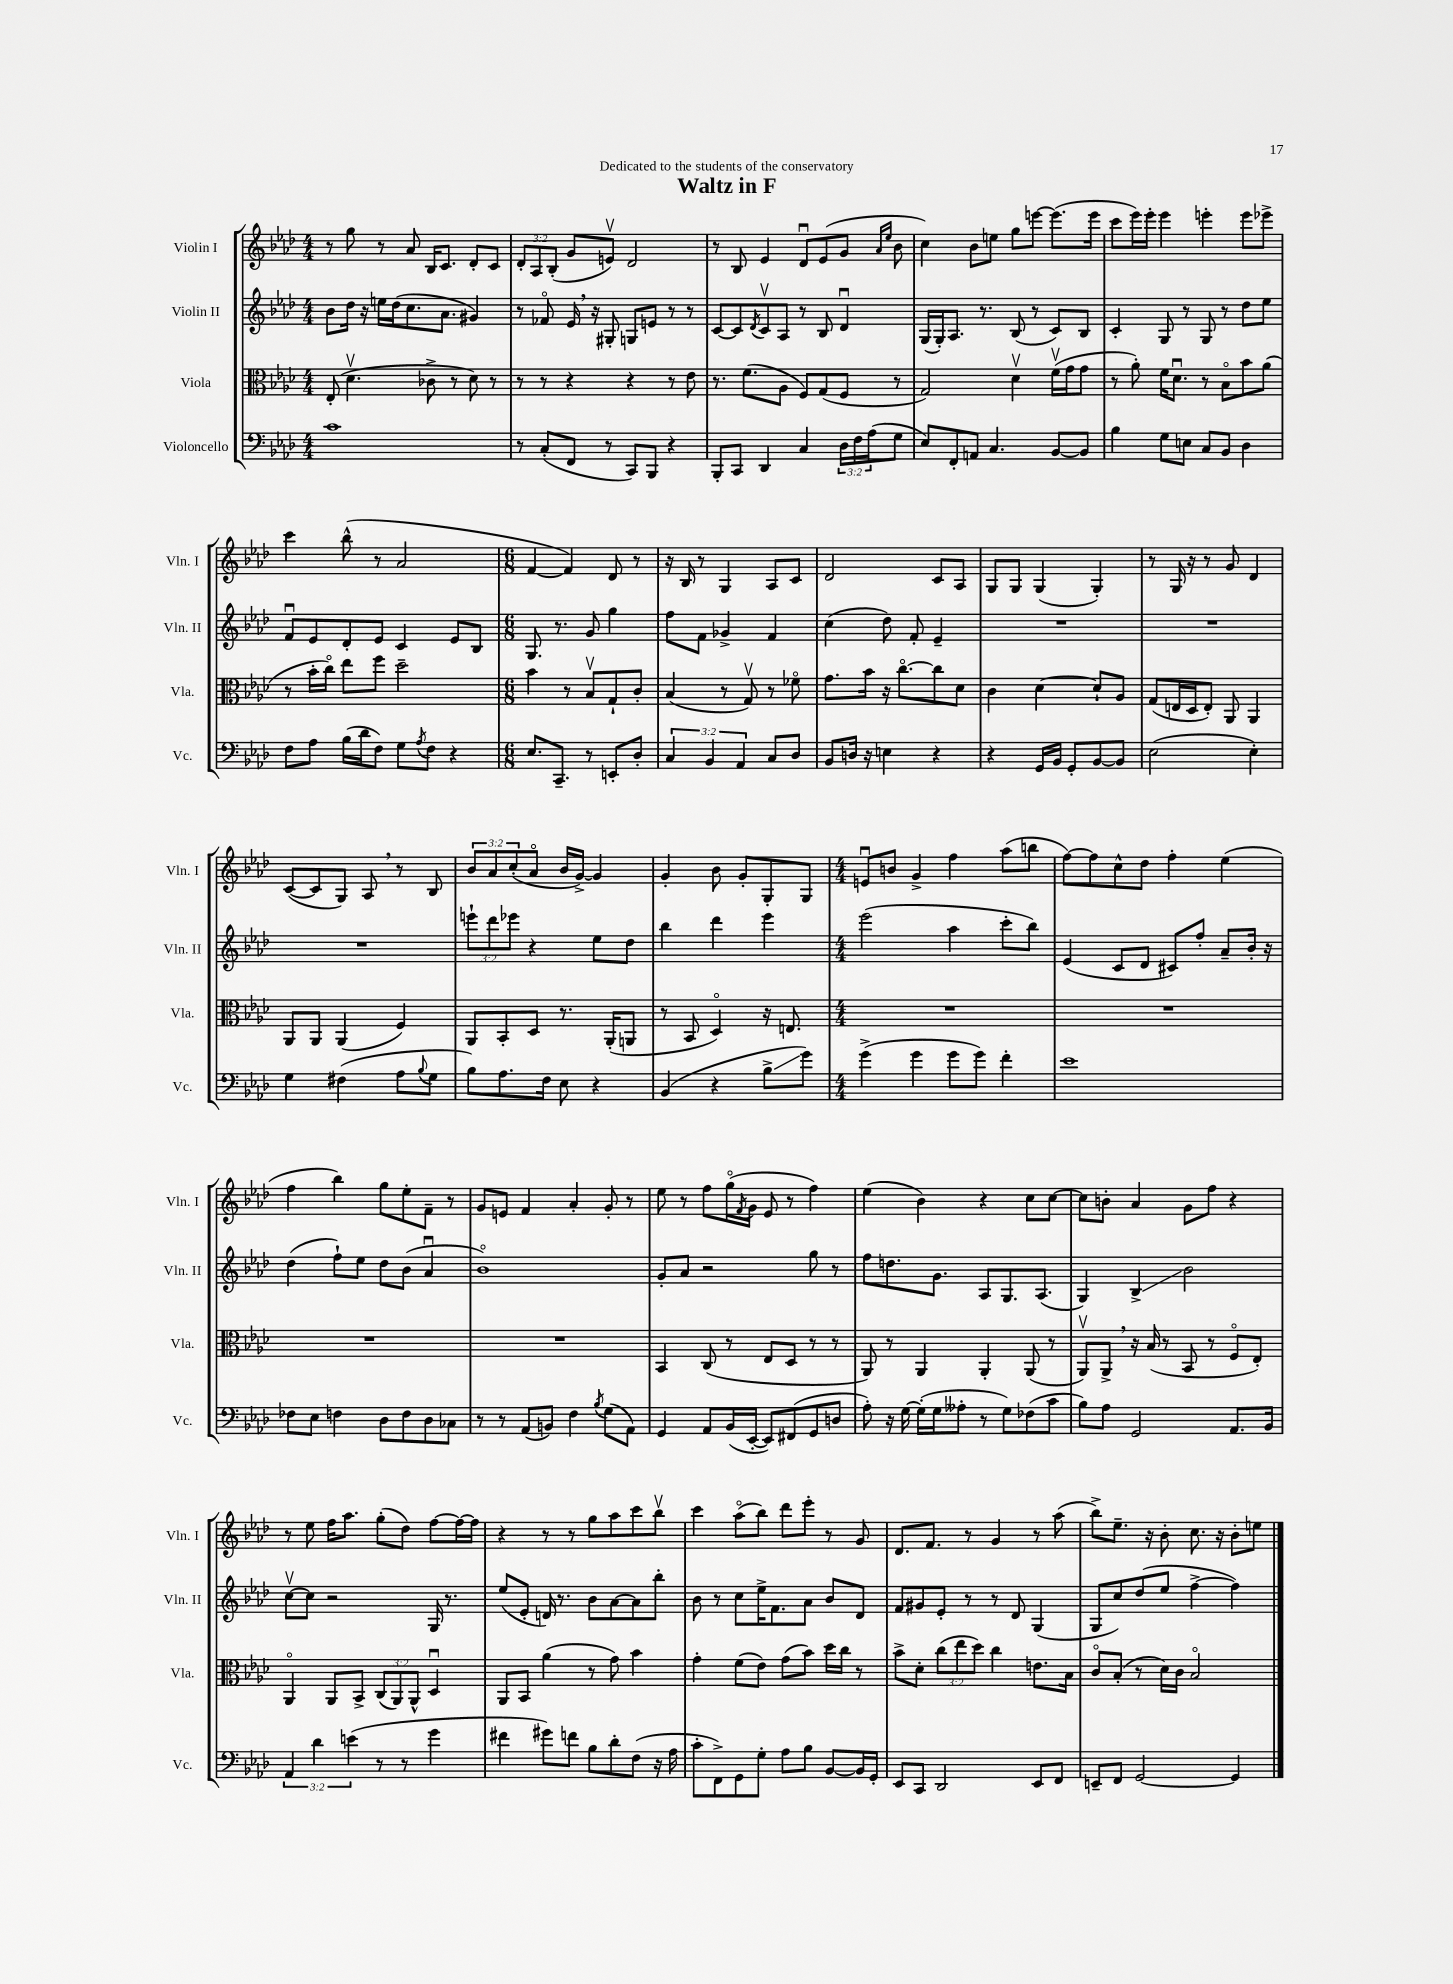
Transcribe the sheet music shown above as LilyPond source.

\header { title = "Waltz in F" dedication = "Dedicated to the students of the conservatory" }
<<
\new StaffGroup <<
\new Staff = "s0" \with { instrumentName = "Violin I" shortInstrumentName = "Vln. I" } {
    \clef treble \key aes \major \numericTimeSignature \time 4/4 \override Staff.TupletNumber.text = #tuplet-number::calc-fraction-text
    r8 g''8 r8 aes'8 bes16 c'8. des'8-. c'8 |
    \tuplet 3/2 { des'8-. aes8 bes8-.( } g'8 e'8\upbow) des'2 |
    r8 bes8 ees'4 des'8\downbow ees'8( g'8 \grace { aes'16 ees''16 } bes'8 |
    c''4) bes'8 e''8 g''8 e'''8~ e'''8.( e'''16 |
    c'''8 ees'''16) ees'''16-. ees'''4 e'''4-. e'''8 ees'''8-> |
    c'''4 bes''8-^( r8 aes'2 |
    \numericTimeSignature \time 6/8 f'4~ f'4) des'8 r8 |
    r16 bes16 r8 g4 aes8 c'8 |
    des'2 c'8 aes8 |
    g8 g8 g4( g4-.) |
    r8 g16 r16 r8 g'8 des'4 |
    c'8~( c'8 g8) aes8 \breathe r8 bes8 |
    \tuplet 3/2 { bes'8 aes'8 c''8-.( } aes'8\flageolet bes'16 g'16~->) g'4 |
    g'4-. bes'8 g'8-. g8-. g8 |
    \numericTimeSignature \time 4/4 e'8\downbow b'8 g'4-> f''4 aes''8( b''8 |
    f''8~) f''8 c''8-^ des''8 f''4-. ees''4( |
    f''4 bes''4) g''8 ees''8-. f'8-- r8 |
    g'8 e'8 f'4 aes'4-. g'8-. r8 |
    ees''8 r8 f''8 g''16\flageolet( \acciaccatura { f'8 } g'16 ees'8 r8 f''4) |
    ees''4( bes'4) r4 c''8 c''8~ |
    c''8 b'8-. aes'4 g'8 f''8 r4 |
    r8 ees''8 f''16 aes''8. g''8-.( des''8) f''8~ f''16~ f''16 |
    r4 r8 r8 g''8 aes''8 c'''8 bes''8\upbow |
    c'''4 aes''8\flageolet( bes''8) des'''8 ees'''8-. r8 g'8 |
    des'8. f'8. r8 g'4 r8 aes''8( |
    bes''8->) ees''8.-- r16 bes'8-. c''8. r16 bes'8-. e''8 \bar "|." |
}
\new Staff = "s1" \with { instrumentName = "Violin II" shortInstrumentName = "Vln. II" } {
    \clef treble \key aes \major \numericTimeSignature \time 4/4 \override Staff.TupletNumber.text = #tuplet-number::calc-fraction-text
    bes'8 des''16 r16 e''16 des''16( c''8. aes'8. gis'4) |
    r8 fes'8\flageolet ees'16 \breathe r16 gis8-. g8 e'8 r8 r8 |
    c'8~ c'8 \acciaccatura { des'8 } c'8\upbow aes8 r8 bes8 des'4\downbow |
    g16( g16-.) aes8. r8. bes8( r8 c'8) bes8 |
    c'4-. g8 r8 g8 r8 des''8 ees''8 |
    f'8\downbow ees'8 des'8-. ees'8 c'4 ees'8 bes8 |
    \numericTimeSignature \time 6/8 g8. r8. g'8 g''4 |
    f''8 f'8 ges'4-> f'4 |
    c''4( des''8) f'8-. ees'4-- |
    R2. |
    R2. |
    R2. |
    \tuplet 3/2 { e'''8-! des'''8 ees'''8 } r4 ees''8 des''8 |
    bes''4 des'''4 ees'''4 |
    \numericTimeSignature \time 4/4 ees'''2( aes''4 c'''8-. bes''8) |
    ees'4( c'8 des'8 cis'8) f''8-. aes'8-- bes'16-. r16 |
    des''4( f''8-!) ees''8 des''8 bes'8( aes'4\downbow |
    bes'1\flageolet) |
    g'8-. aes'8 r2 g''8 r8 |
    f''8 d''8. g'8. aes8 g8. aes8.( |
    g4) bes4->\glissando bes'2 |
    c''8~\upbow c''8 r2 g16 r8. |
    ees''8( ees'8-. d'16) r8. bes'8 aes'8~ aes'8 bes''8-. |
    bes'8 r8 c''8 ees''16-> f'8. aes'8 bes'8 des'8 |
    f'8 gis'8 ees'8-. r8 r8 des'8 g4( |
    g8 c''8) des''8( ees''8 f''4~-> f''4) \bar "|." |
}
\new Staff = "s2" \with { instrumentName = "Viola" shortInstrumentName = "Vla." } {
    \clef alto \key aes \major \numericTimeSignature \time 4/4 \override Staff.TupletNumber.text = #tuplet-number::calc-fraction-text
    ees8-.( des'4.\upbow ces'8-> r8 des'8) r8 |
    r8 r8 r4 r4 r8 ees'8 |
    r8. f'8.( aes8 f8) g8( f8 r8 |
    g2) des'4\upbow f'16\upbow( g'16 g'8 |
    r8 aes'8-.) f'16 des'8.\downbow r8 bes8\flageolet bes'8 aes'8( |
    r8 bes'16-. c''16\flageolet) ees''8 f''8 des''2-- |
    \numericTimeSignature \time 6/8 bes'4 r8 bes8\upbow g8-! c'8-. |
    bes4( r8 g8\upbow) r8 fes'8\flageolet |
    g'8. bes'16 r16 c''8.~\flageolet c''8 des'8 |
    c'4 des'4~ des'8-! aes8 |
    g8( e16 des16 e8-.) aes,8 aes,4 |
    aes,8 aes,8 aes,4( f4) |
    aes,8 bes,8-. des8 r8. aes,16-.( a,8 |
    r8 bes,8 des4\flageolet) r16 e8. |
    \numericTimeSignature \time 4/4 R1 |
    R1 |
    R1 |
    R1 |
    bes,4 c8( r8 ees8 des8 r8 r8 |
    aes,8) r8 aes,4 aes,4-. aes,8( r8 |
    aes,8\upbow) aes,8-> \breathe r16 bes16( r8 bes,8 r8 f8\flageolet ees8-.) |
    aes,4\flageolet aes,8 bes,8-> \tuplet 3/2 { c8( aes,8) aes,8-^ } des4\downbow |
    aes,8 bes,8 aes'4( r8 g'8) bes'4 |
    g'4-. f'8( ees'8) g'8( bes'8) des''16 c''16 r8 |
    bes'8-> des'8-. \tuplet 3/2 { c''8( ees''8 des''8) } c''4 e'8. bes16 |
    c'8\flageolet bes8-.( r8 des'16) c'16 bes2\flageolet \bar "|." |
}
\new Staff = "s3" \with { instrumentName = "Violoncello" shortInstrumentName = "Vc." } {
    \clef bass \key aes \major \numericTimeSignature \time 4/4 \override Staff.TupletNumber.text = #tuplet-number::calc-fraction-text
    c'1 |
    r8 c8-.( f,8 r8 c,8) bes,,8 r4 |
    bes,,8-. c,8 des,4 c4 \tuplet 3/2 { des16 f16 aes16( } g8 |
    ees8) f,8-. a,8 c4. bes,8~ bes,8 |
    bes4 g8 e8 c8 bes,8 des4 |
    f8 aes8 bes16( des'16 f8) g8 \acciaccatura { aes8 } f8 r4 |
    \numericTimeSignature \time 6/8 ees8. c,8.-- r8 e,8-. des8-. |
    \tuplet 3/2 { c4 bes,4 aes,4 } c8 des8 |
    bes,8 d16 r16 e4 r4 |
    r4 g,16 bes,16 g,8-. bes,8~ bes,8 |
    ees2( ees4-.) |
    g4 fis4( aes8 \appoggiatura { bes8 } g8 |
    bes8) aes8. f16 ees8 r4 |
    bes,4( r4 bes8->\glissando g'8) |
    \numericTimeSignature \time 4/4 g'4->( g'4 g'8 g'8) f'4-. |
    ees'1 |
    fes8 ees8 f4 des8 f8 des8 ces8 |
    r8 r8 aes,8( b,8) f4 \acciaccatura { bes8 } g8( aes,8) |
    g,4 aes,8 bes,16( ees,16~-. ees,8) fis,8( g,8 d8 |
    aes8-.) r16 g16~ g16-.( g16 aeses8-. r8 g8) fes8( c'8 |
    bes8) aes8 g,2 aes,8. bes,16 |
    \tuplet 3/2 { aes,4 des'4 e'4( } r8 r8 g'4 |
    fis'4 gis'8) f'8 bes8 des'8-. f8( r16 aes16 |
    c'8-. f,8->) g,8 g8-. aes8 bes8 bes,8~ bes,16 g,16-. |
    ees,8 c,8 des,2 ees,8 f,8 |
    e,8-- f,8 g,2~ g,4 \bar "|." |
}
>>
>>
\layout { \context { \Score \remove "Bar_number_engraver" } }
